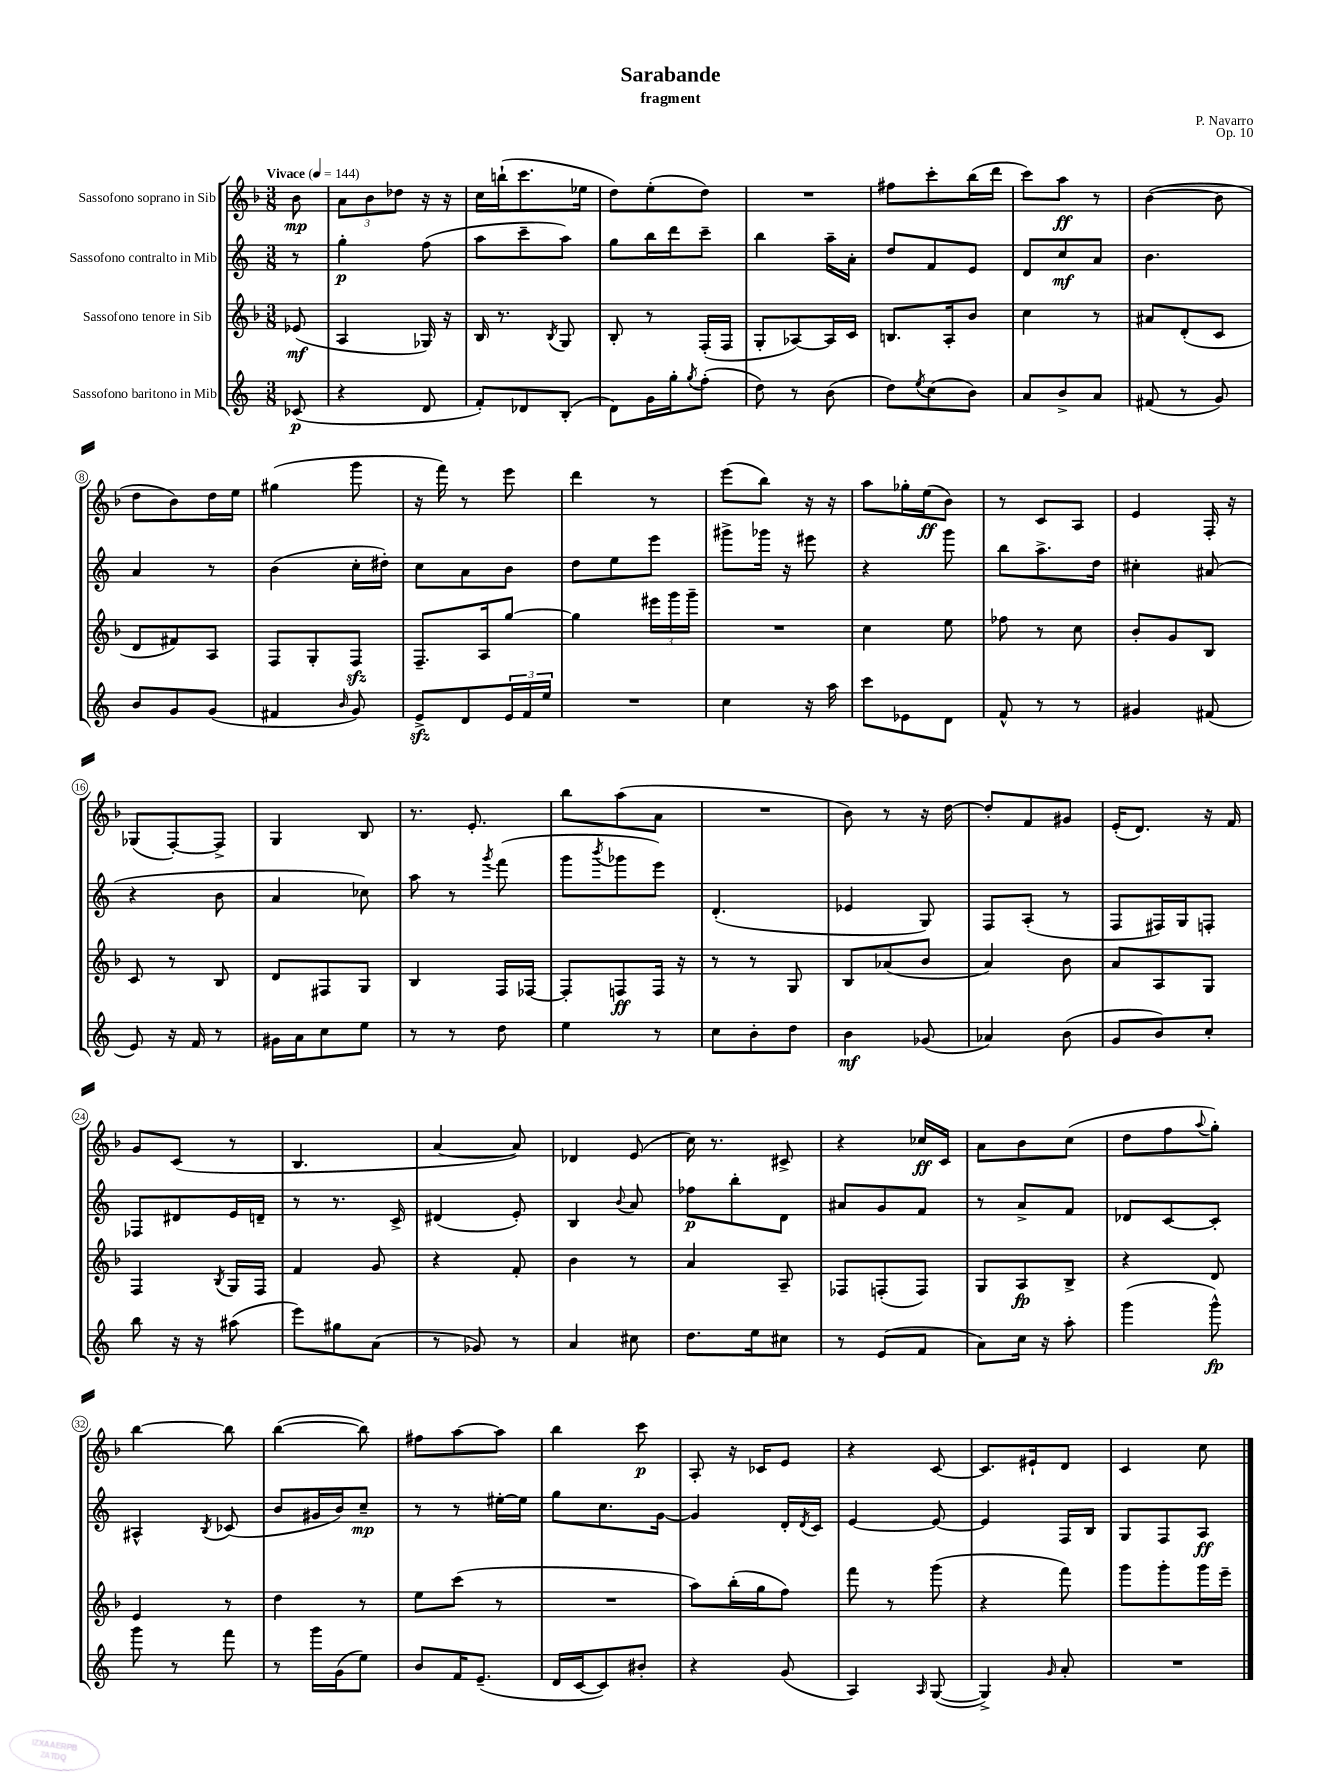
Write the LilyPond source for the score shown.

\header { title = "Sarabande" composer = "P. Navarro" subtitle = "fragment" opus = "Op. 10" }
<<
\new StaffGroup <<
\new Staff = "s0" \with { instrumentName = "Sassofono soprano in Sib" } {
    \clef treble \key f \major \numericTimeSignature \time 3/8 \partial 8 \tempo "Vivace" 4 = 144
    bes'8\mp |
    \tuplet 3/2 { a'8 bes'8 des''8 } r16 r16 |
    c''16 b''16-!( c'''8. ees''16 |
    d''8) e''8-.( d''8) |
    R4. |
    fis''8 c'''8-. bes''16( d'''16 |
    c'''8) a''8\ff r8 |
    bes'4~( bes'8 |
    d''8 bes'8) d''16 e''16 |
    gis''4( g'''8 |
    r16 f'''16) r8 e'''8 |
    d'''4 r8 |
    e'''8( bes''8) r16 r16 |
    a''8 ges''16-. e''16\ff( bes'8) |
    r8 c'8 a8 |
    e'4 f16-. r16 |
    ges8( f8~-.) f8-> |
    g4 bes8 |
    r8. e'8.-. |
    bes''8 a''8( a'8 |
    R4. |
    bes'8) r8 r16 d''16~ |
    d''8-. f'8 gis'8 |
    e'16-.( d'8.) r16 f'16 |
    g'8 c'8( r8 |
    bes4. |
    a'4~ a'8) |
    des'4 e'8( |
    c''16) r8. cis'8-> |
    r4 ces''16\ff c'16 |
    a'8 bes'8 c''8( |
    d''8 f''8 \appoggiatura { a''8 } g''8-.) |
    bes''4~ bes''8 |
    bes''4~( bes''8) |
    fis''8 a''8~ a''8 |
    bes''4 c'''8\p |
    a8-. r16 ces'16 e'8 |
    r4 c'8~ |
    c'8. eis'16-! d'8 |
    c'4 c''8 \bar "|." |
}
\new Staff = "s1" \with { instrumentName = "Sassofono contralto in Mib" } {
    \clef treble \key c \major \numericTimeSignature \time 3/8 \partial 8
    r8 |
    g''4-.\p f''8( |
    a''8 c'''8-- a''8) |
    g''8 b''16 d'''16 c'''8-- |
    b''4 a''16-- a'16-. |
    d''8 f'8 e'8 |
    d'8 c''8\mf a'8 |
    b'4. |
    a'4 r8 |
    b'4( c''16-. dis''16-.) |
    c''8 a'8 b'8 |
    d''8 e''8 e'''8 |
    gis'''8-> ges'''16 r16 eis'''8 |
    r4 g'''8 |
    b''8 a''8.-> d''16 |
    cis''4-. ais'8( |
    r4 b'8 |
    a'4 ces''8) |
    a''8 r8 \acciaccatura { g'''8 } f'''8( |
    g'''8 \acciaccatura { b'''8 } ges'''8 e'''8) |
    d'4.-.( |
    ees'4 g8) |
    f8 a8-.( r8 |
    f8 fis16) g16 f8-. |
    fes8 dis'8 e'16 d'16-- |
    r8 r8. c'16-> |
    dis'4( e'8-.) |
    b4 \appoggiatura { b'8 } a'8 |
    fes''8\p b''8-. d'8 |
    ais'8 g'8 f'8 |
    r8 a'8-> f'8 |
    des'8 c'8~ c'8-. |
    ais4-^ \acciaccatura { b8 } ces'8( |
    b'8 gis'16 b'16) c''8--\mp |
    r8 r8 eis''16~-. eis''16 |
    g''8 c''8. g'16~ |
    g'4 d'16-. \acciaccatura { d'8 } c'16 |
    e'4~ e'8~ |
    e'4 f16 b16 |
    g8 f8 a8\ff \bar "|." |
}
\new Staff = "s2" \with { instrumentName = "Sassofono tenore in Sib" } {
    \clef treble \key f \major \numericTimeSignature \time 3/8 \partial 8
    ees'8\mf( |
    a4 ges16) r16 |
    bes16 r8. \acciaccatura { bes8 } g8 |
    bes8-. r8 f16-.( f16 |
    g8-. aes8~) aes16 c'16 |
    b8. a16-. bes'8 |
    c''4 r8 |
    ais'8 d'8-.( c'8 |
    d'8 fis'8) a8 |
    f8 g8-. f8\sfz |
    f8.-- a16 g''8~ |
    g''4 \tuplet 3/2 { eis'''16 g'''16 g'''16-- } |
    R4. |
    c''4 e''8 |
    fes''8 r8 c''8 |
    bes'8-. g'8 bes8 |
    c'8 r8 bes8 |
    d'8 fis8 g8 |
    bes4 f16 fes16~ |
    fes8-. f8\ff f16 r16 |
    r8 r8 g8 |
    bes8 aes'8( bes'8 |
    a'4) bes'8 |
    a'8 a8 g8 |
    f4 \acciaccatura { bes8 } g16 f16 |
    f'4 g'8 |
    r4 f'8-. |
    bes'4 r8 |
    a'4 a8-- |
    fes8 f8-.( f8) |
    g8 a8\fp bes8-> |
    r4 d'8 |
    e'4 r8 |
    d''4 r8 |
    e''8 c'''8( r8 |
    R4. |
    a''8) bes''16-.( g''16 f''8) |
    f'''8 r8 g'''8( |
    r4 f'''8) |
    g'''8 g'''8-. g'''16 e'''16-- \bar "|." |
}
\new Staff = "s3" \with { instrumentName = "Sassofono baritono in Mib" } {
    \clef treble \key c \major \numericTimeSignature \time 3/8 \partial 8
    ces'8\p( |
    r4 d'8 |
    f'8-.) des'8 b8-.( |
    d'8) g'16 g''16-. \acciaccatura { g''8 } f''8-.( |
    d''8) r8 b'8( |
    d''8) \acciaccatura { e''8 } c''8( b'8) |
    a'8 b'8-> a'8 |
    fis'8( r8 g'8) |
    b'8 g'8 g'8( |
    fis'4 \grace { b'16 } g'8) |
    e'8->\sfz d'8 \tuplet 3/2 { e'16 f'16 e''16 } |
    R4. |
    c''4 r16 a''16 |
    c'''8 ees'8 d'8 |
    f'8-^ r8 r8 |
    gis'4 fis'8( |
    e'8) r16 f'16 r8 |
    gis'16 a'16 c''8 e''8 |
    r8 r8 d''8 |
    e''4 r8 |
    c''8 b'8-. d''8 |
    b'4\mf ges'8( |
    aes'4) b'8( |
    g'8 b'8) c''8-. |
    b''8 r16 r16 ais''8( |
    e'''8) gis''8 a'8( |
    r8 ges'8) r8 |
    a'4 cis''8 |
    d''8. e''16 cis''8 |
    r8 e'8( f'8 |
    a'8) c''16 r16 a''8-. |
    g'''4( g'''8-^\fp) |
    g'''8 r8 f'''8 |
    r8 g'''16 g'16( e''8) |
    b'8 f'16 e'8.--( |
    d'16 c'16~ c'8) bis'8-. |
    r4 g'8( |
    a4) \grace { a16 } g8~( |
    g4->) \grace { g'16 } a'8-. |
    R4. \bar "|." |
}
>>
>>
\layout { \context { \Score \override BarNumber.stencil = #(make-stencil-circler 0.1 0.3 ly:text-interface::print) } }
